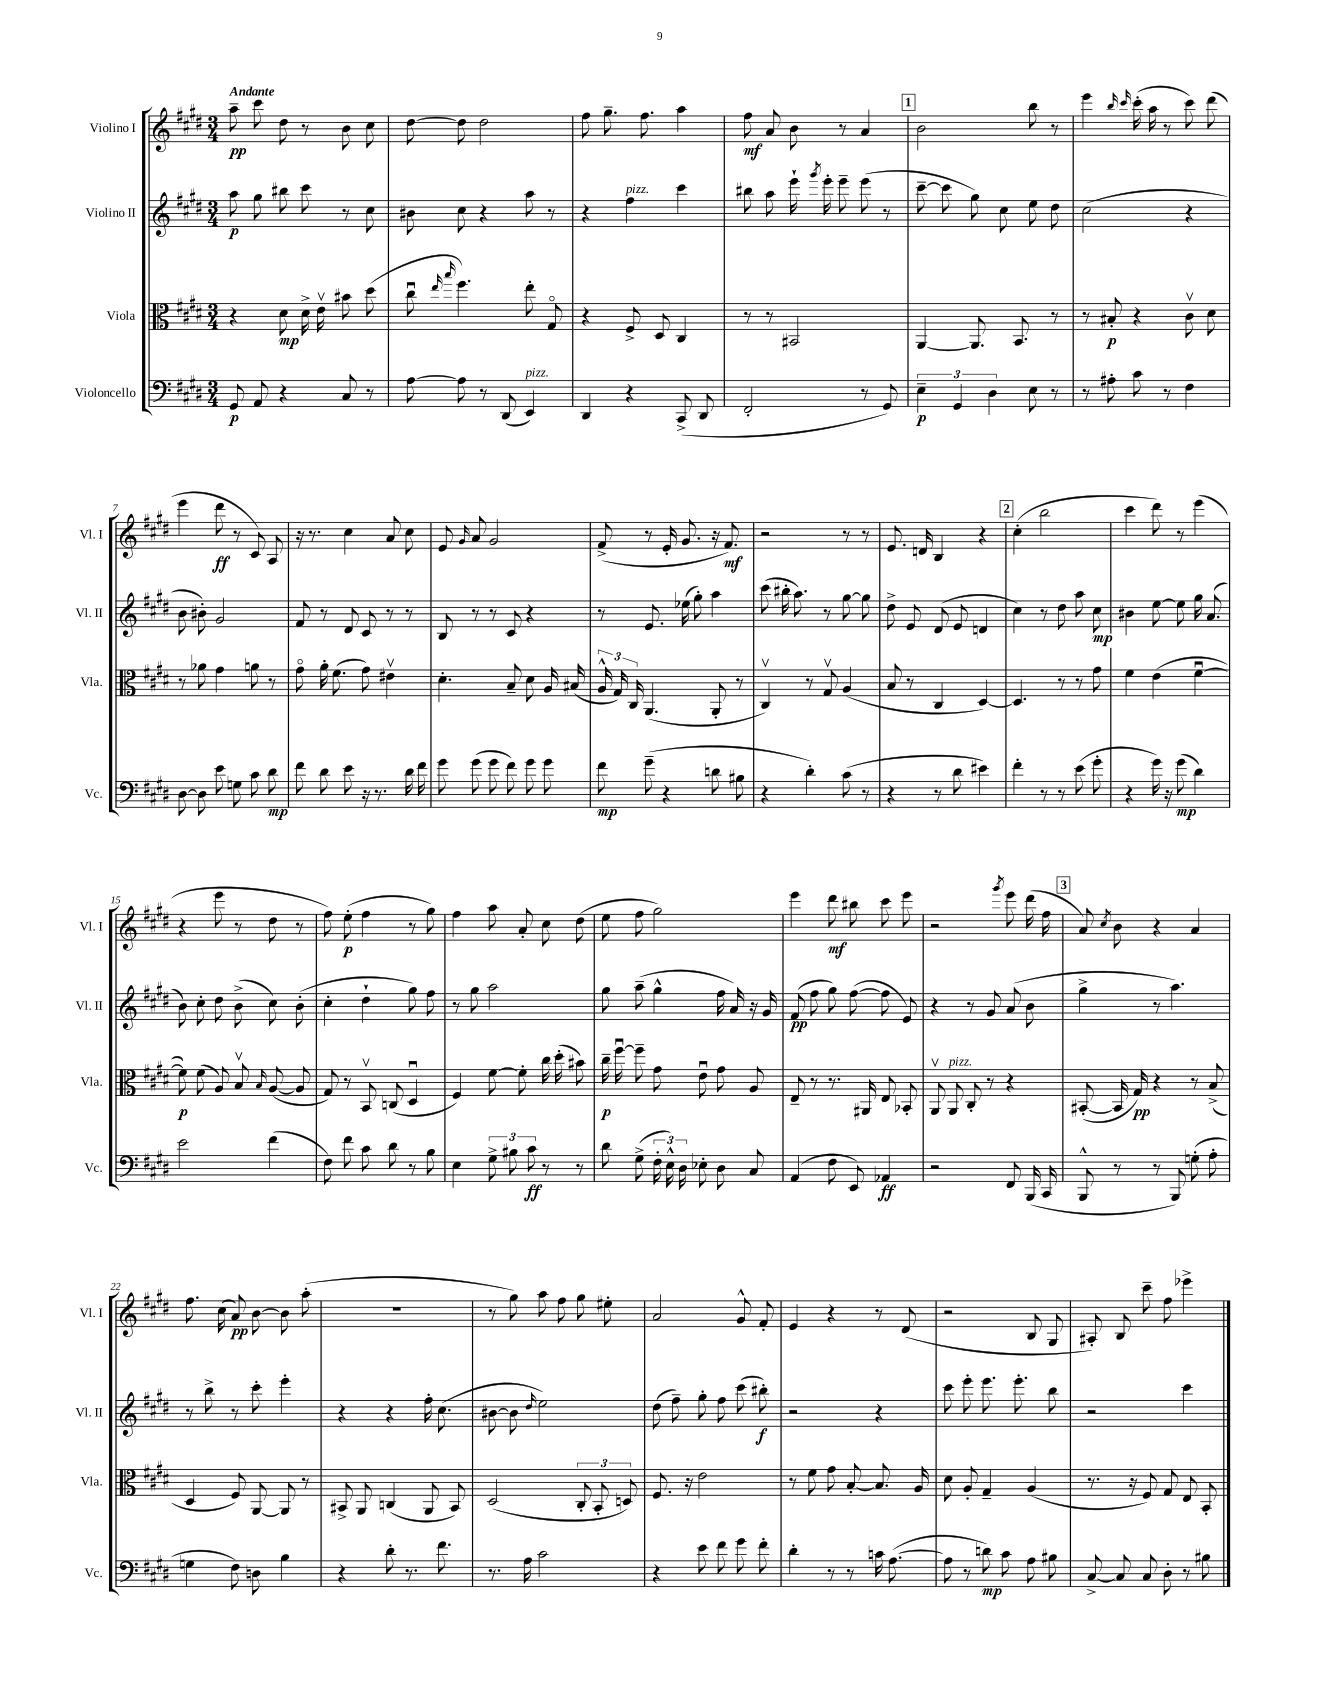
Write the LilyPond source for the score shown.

<<
\new StaffGroup <<
\new Staff = "s0" \with { instrumentName = "Violino I" shortInstrumentName = "Vl. I" } {
    \clef treble \key e \major \numericTimeSignature \time 3/4 \tempo "Andante"
    \autoBeamOff a''8--\pp cis'''8 dis''8 r8 b'8 cis''8 |
    dis''8~ dis''8 dis''2 |
    fis''8 gis''8.-- fis''8. a''4 |
    fis''8\mf a'8 b'8 r8 a'4 |
    \mark \markup { \box "1" } b'2 b''8 r8 |
    e'''4 \grace { b''16 cis'''16 } cis'''16-.( a''16 r8 cis'''8) dis'''8( |
    e'''4 dis'''8\ff r8 cis'8) a8 |
    r16 r8. cis''4 a'8 cis''8 |
    e'8 \grace { gis'16 } a'8 gis'2 |
    fis'8->( r8 e'16-. gis'8. r16 fis'8.\mf) |
    r2 r8 r8 |
    e'8. d'16 b4 r4 |
    \mark \markup { \box "2" } cis''4-.( b''2 |
    cis'''4 dis'''8) r8 e'''4( |
    r4 e'''8 r8 dis''8 r8 |
    fis''8) e''8-.\p( fis''4 r8 gis''8) |
    fis''4 a''8 a'8-. cis''8 dis''8( |
    e''8 fis''8 gis''2) |
    e'''4 dis'''8\mf bis''8 cis'''8 e'''8 |
    r2 \acciaccatura { gis'''8 } e'''8 dis'''16( fis''16 |
    \mark \markup { \box "3" } a'8) \acciaccatura { cis''8 } b'8 r4 a'4 |
    fis''8. cis''16( a'8\pp) b'8~ b'8 a''8-.( |
    R2. |
    r8 gis''8) a''8 fis''8 gis''8 eis''8-. |
    a'2 gis'8-^ fis'8-. |
    e'4 r4 r8 dis'8( |
    r2 b8 gis8 |
    ais8-.) b8 cis'''8-- fis''8 ees'''4-> \bar "|." |
}
\new Staff = "s1" \with { instrumentName = "Violino II" shortInstrumentName = "Vl. II" } {
    \clef treble \key e \major \numericTimeSignature \time 3/4
    \autoBeamOff a''8\p gis''8 bis''8 cis'''8 r8 cis''8 |
    bis'8 cis''8 r4 a''8 r8 |
    r4 fis''4^\markup { \italic "pizz." } cis'''4 |
    bis''8 a''8 e'''16-! \acciaccatura { gis'''8 } e'''16-. e'''8-- e'''8( r8 |
    \mark \markup { \box "1" } cis'''8~-- cis'''8 gis''8) cis''8 e''8 dis''8 |
    cis''2( r4 |
    b'8 bis'8-.) gis'2 |
    fis'8 r8 dis'8 cis'8 r8 r8 |
    b8 r8 r8 cis'8 r4 |
    r8 e'8. ees''16( gis''8-.) a''4 |
    cis'''8( bis''16-. a''8.) r8 gis''8~ gis''8 |
    dis''8-> e'8 dis'8( e'8 d'4 |
    \mark \markup { \box "2" } cis''4) r8 dis''8 a''8 cis''8\mp |
    bis'4 e''8~ e''8 gis''16 a'8.( |
    b'8) cis''8-. dis''8 b'8->( cis''8) b'8-.( |
    cis''4-. dis''4-! gis''8) fis''8 |
    r8 gis''8 a''2 |
    gis''8 a''8--( gis''4-^ fis''16 a'16) r16 gis'16 |
    fis'8\pp( fis''8 gis''8) fis''8~( fis''8 e'8) |
    r4 r8 gis'8 a'8( b'8 |
    \mark \markup { \box "3" } gis''4-> r8 a''4.) |
    r8 b''8-> r8 cis'''8-. e'''4-. |
    r4 r4 fis''16-. cis''8.( |
    bis'8~ bis'8 \grace { dis''16 } e''2) |
    dis''8( fis''8--) gis''8-. fis''8 cis'''8( bis''8-.\f) |
    r2 r4 |
    cis'''8 e'''8-. e'''8. e'''8.-. b''8 |
    r2 cis'''4 \bar "|." |
}
\new Staff = "s2" \with { instrumentName = "Viola" shortInstrumentName = "Vla." } {
    \clef alto \key e \major \numericTimeSignature \time 3/4
    \autoBeamOff r4 dis'8\mp dis'16-> e'16\upbow bis'8 dis''8( |
    cis''8\downbow \grace { e''16 b''16 } fis''4.) e''8-. gis8\flageolet |
    r4 fis8-> dis8 cis4 |
    r8 r8 bis,2 |
    \mark \markup { \box "1" } a,4~ a,8. b,8. r8 |
    r8 bis8-.\p r4 cis'8\upbow dis'8 |
    r8 aes'8 gis'4 a'8 r8 |
    gis'8\flageolet a'16-. fis'8.( gis'8) eis'4\upbow |
    dis'4.-. b8-- dis'8 a16 bis16( |
    \tuplet 3/2 { a16-^ gis16) cis16 } a,4.( a,8-. r8 |
    cis4\upbow) r8 gis8\upbow a4( |
    b8 r8 cis4 dis4~) |
    \mark \markup { \box "2" } dis4. r8 r8 gis'8 |
    fis'4 e'4( fis'4~\downbow |
    fis'8\p) fis'8( a8) b8\upbow \grace { b16 } a8~( a8 |
    gis8) r8 b,8\upbow c8( dis4\downbow |
    fis4) fis'8~ fis'8-. cis''16 dis''16-.( bis'8) |
    cis''16--\p fis''16~\downbow fis''8-- gis'8 e'8\downbow gis'8 a8 |
    e8-- r8 r8. ais,16 e8 bes,8-. |
    a,8\upbow a,8^\markup { \italic "pizz." } cis8-. r8 r4 |
    \mark \markup { \box "3" } bis,8~-.( bis,16 gis16\pp) r4 r8 b8->( |
    dis4 fis8) a,8~ a,8 r8 |
    bis,8-> a,8 c4( a,8 bis,8) |
    dis2( \tuplet 3/2 { cis8-. b,8-. d8) } |
    fis8. r16 e'2 |
    r8 fis'8 gis'8 b8~-. b8. a16 |
    dis'8 a8-. gis4-- a4( |
    r8. r16 fis8) gis8 e8 b,8-. \bar "|." |
}
\new Staff = "s3" \with { instrumentName = "Violoncello" shortInstrumentName = "Vc." } {
    \clef bass \key e \major \numericTimeSignature \time 3/4
    \autoBeamOff gis,8\p a,8 r4 cis8 r8 |
    a8~ a8 r8 dis,8( e,4^\markup { \italic "pizz." }) |
    dis,4 r4 cis,8->( dis,8 |
    fis,2-. r8 gis,8) |
    \mark \markup { \box "1" } \tuplet 3/2 { e4--\p gis,4 dis4 } e8 r8 |
    r8 ais8-. cis'8 r8 fis4 |
    dis8~ dis8 e'8 g8 cis'8 dis'8\mp |
    fis'8 dis'8 e'8 r16 r8. dis'16 fis'16 |
    gis'8 gis'8( gis'8 fis'8) gis'8 gis'8 |
    fis'8\mp gis'8--( r4 d'8 bis8 |
    r4 dis'4-.) cis'8( r8 |
    r4 r8 dis'8 eis'4) |
    \mark \markup { \box "2" } fis'4-. r8 r8 e'8( gis'8-. |
    r4 gis'16) r16 gis'8\mp( dis'4) |
    e'2 fis'4( |
    fis8) fis'8 cis'8 dis'8 r8 b8 |
    e4 \tuplet 3/2 { gis8-> bis8 cis'8\ff } r8 r8 |
    dis'8 gis8->( \tuplet 3/2 { fis16-. e16-^) dis16 } ees8-. dis8 cis8 |
    a,4( fis8 e,8) aes,4\ff |
    r2 fis,8 b,,16( cis,16 |
    \mark \markup { \box "3" } b,,8-^ r8 r8 b,,8) g8-.( a8-. |
    g4 fis8) d8 b4 |
    r4 dis'8-. r8. fis'8. |
    r8. a16 cis'2 |
    r4 e'8 fis'8 gis'8 fis'8-. |
    dis'4-. r8 r8 c'16 a8.~( |
    a8 r8 d'8\mp) cis'8 a8 bis8 |
    cis8~-> cis8 cis8 dis8-. r8 bis8 \bar "|." |
}
>>
>>
